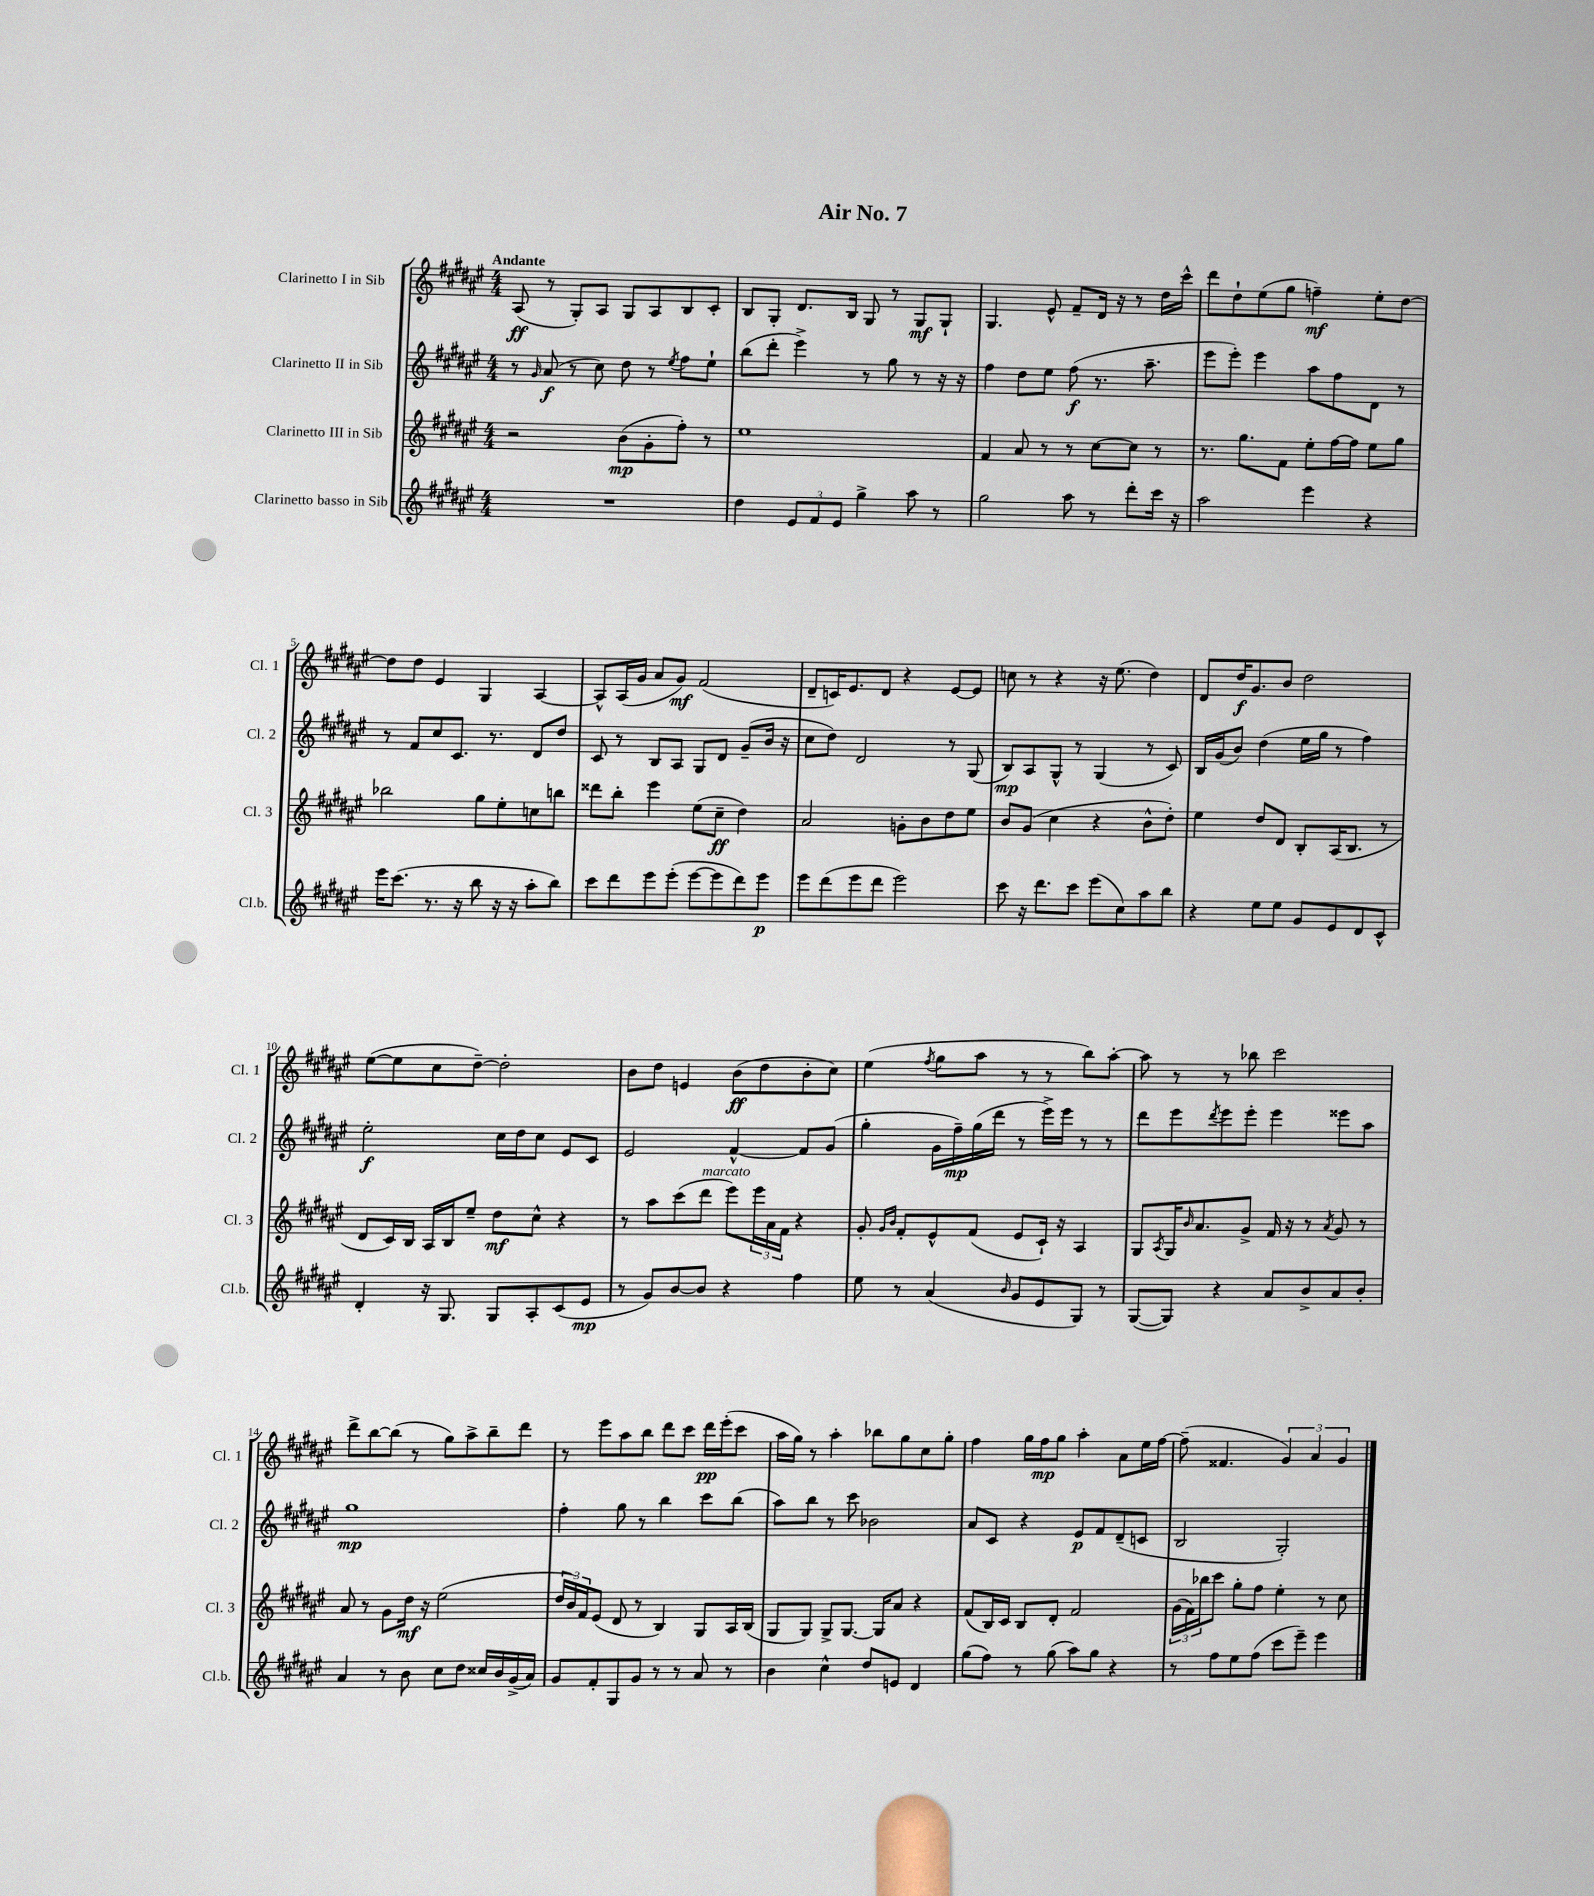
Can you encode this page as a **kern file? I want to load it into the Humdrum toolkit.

**kern	**kern	**kern	**kern
*staff4	*staff3	*staff2	*staff1
*clefG2	*clefG2	*clefG2	*clefG2
*k[f#c#g#d#a#e#]	*k[f#c#g#d#a#e#]	*k[f#c#g#d#a#e#]	*k[f#c#g#d#a#e#]
*M4/4	*M4/4	*M4/4	*M4/4
1r	2r	8r	(8A#/
.	.	16qqg#/	.
.	.	(8a#/	8r
.	.	8r	8G#'/L)
.	.	8cc#\)	8A#/J
.	(8b\L	8dd#\	8G#/L
.	8g#'\	8r	8A#/
.	.	8qee#/	.
.	8ff#'\J)	8ff#\L	8B/
.	8r	8ee#`\J	8c#'/J
=	=	=	=
4dd#\	1ee#	(8bb\L	8B/L
.	.	8ddd#'\J	8G#'/J
12e#/L	.	4eee#^\)	8.d#/L
12f#/	.	.	.
12e#/J	.	.	.
.	.	.	16B/Jk
4gg#^\	.	8r	8G#/
.	.	8gg#\	8r
8aa#\	.	8r	8G#/L
8r	.	16r	8G#`/J
.	.	16r	.
=	=	=	=
2gg#\	4f#/	4ff#\	4.G#/
.	8a#/	8dd#\L	.
.	8r	8ee#\J	8e#^^/
8aa#\	8r	(8ff#\	8f#~/L
8r	[8cc#\L	8.r	16d#/Jk
.	.	.	16r
8ddd#'\L	8cc#\]J	.	8r
.	.	8.aa#~\	.
16ccc#\Jk	8r	.	16dd#\LL
16r	.	.	16ccc#^^\JJ
=	=	=	=
2aa#\	8.r	8eee#\L	8ddd#\L
.	.	8eee#'\J)	8dd#`\
.	8.gg#\L	.	.
.	.	4eee#\	(8ee#\
.	8f#\J	.	8gg#\J
4eee#\	8ee#'\L	8aa#\L	4ff~\)
.	[16ff#\L	8ff#\	.
.	16ff#\]JJ	.	.
4r	8ee#\L	8d#\J	8ee#'\L
.	8gg#\J	8r	[8dd#\J
=	=	=	=
16eee#\LK	2bb-\	8r	8dd#\]L
(8.ccc#\J	.	.	.
.	.	8f#/L	8dd#\J
8.r	.	8cc#/	4e#/
.	.	8.c#/J	.
16r	.	.	.
8bb\	8gg#\L	.	4G#/
.	.	8.r	.
16r	8ee#'\	.	.
16r	.	.	.
8aa#'\L	8cc\	8d#/L	[4A#/
8bb\J)	8bb\J	8dd#/J	.
=	=	=	=
8ccc#\L	8ddd##\L	8c#/	8A#^^/]L
8ddd#\	8bb'\J	8r	(16A#/L
.	.	.	16g#/JJ
8eee#\	4eee#\	8B/L	8a#/L
(8eee#'\J	.	8A#/J	8g#/J)
[8eee#\L	(8ee#\L	8G#/L	(2f#/
8eee#\]	8cc#~\J	8d#/J	.
8ddd#\)	4dd#\)	(8g#~/L	.
8eee#\J	.	16b/Jk	.
.	.	16r	.
=	=	=	=
8eee#\L	2a#/	8cc#\L	8d#~/L
(8ddd#\	.	8dd#\J)	16c/K)
.	.	.	8.e#/
8eee#\	.	2d#/	.
8ddd#\J	.	.	8d#/J
2eee#\)	8g'\L	.	4r
.	8b\	.	.
.	8dd#\	8r	[8e#/L
.	8ee#\J	(8G#/	8e#/]J
=	=	=	=
8ccc#\	8b/L	8B/L)	8cc\
16r	(8g#/J	8A#/	8r
8.ddd#\L	.	.	.
.	4cc#\	8G#^^/J	4r
8ccc#\J	.	8r	.
(8eee#\L	4r	(4G#/	16r
.	.	.	(8.ee#\
8cc#\)	.	.	.
8aa#\	8b^^\L	8r	4dd#\)
8bb\J	8dd#'\J)	8c#/)	.
=	=	=	=
4r	4ee#\	16B/LL	8d#/L
.	.	(16g#/J	.
.	.	8b/J)	16dd#/K
.	.	.	8.g#/
8ee#\L	8dd#/L	(4dd#\	.
8ee#\J	8d#/J	.	8b/J
8g#/L	8B'/L	16ee#\LL	2dd#\
.	.	16gg#\JJ	.
8e#/	(16A#/K	8r	.
.	8.B/J	.	.
8d#/	.	4ff#\)	.
8c#^^/J	8r	.	.
=	=	=	=
4d#'/	8d#/L	2ee#'\	([8ee#\L
.	16c#/L)	.	8ee#\]
.	16B/JJ	.	.
16r	16A#/LL	.	8cc#\
8.G#/	16B/J	.	.
.	8ee#~/J	.	[8dd#~\J)
8G#/L	8dd#\L	16cc#\LL	2dd#'\]
.	.	16dd#\J	.
8A#'/	8cc#^^\J	8cc#\J	.
(8c#/	4r	8e#/L	.
8e#/J	.	8c#/J	.
=	=	=	=
8r	8r	2e#/	8b\L
8g#/L)	8aa#\L	.	8dd#\J
[8b/	(8ccc#\	.	4e/
8b/]J	8ddd#\J	.	.
4r	8eee#\L)	[4f#^^/	(8b\L
.	24eee#\L	.	8dd#\
.	24a#\	.	.
.	24f#\JJ	.	.
4ff#\	4r	8f#/]L	8b'\
.	.	(8g#/J	8cc#\J)
=	=	=	=
8ee#\	8g#'/	4gg#'\	(4ee#\
.	16qqg#/LL	.	.
.	16qqb/JJ	.	.
8r	8f#'/L	.	.
.	.	.	8qff#/
(4a#/	8e#^^/	16g#\LL	8gg#\L
.	.	16ff#~\)	.
.	(8f#/J	(16gg#\	8aa#\J
.	.	16ddd#\JJ	.
16qqb/	.	.	.
8g#/L	8e#/L	8r	8r
8e#/	16c#`/Jk)	16eee#^\LL)	8r
.	16r	16eee#\JJ	.
8G#/J)	4A#/	8r	8bb\L)
8r	.	8r	[8aa#'\J
=	=	=	=
([8G#/L	8G#/L	8ddd#\L	8aa#\]
.	8qA#/	.	.
8G#/]J)	16G#/K	8eee#\	8r
.	16qqb/	.	.
.	8.a#/	.	.
.	.	8qddd#/	.
4r	.	8eee#\	8r
.	8g#^/J	8eee#'\J	8bb-\
8a#/L	16f#/	4eee#\	2ccc#\
.	16r	.	.
8b^/	8r	.	.
.	8qa#/	.	.
8a#/	8g#/	8eee##\L	.
8b'/J	8r	8aa#\J	.
=	=	=	=
4a#/	8a#/	1gg#	8ddd#^\L
.	8r	.	[8bb\
8r	8g#\L	.	(8bb\]J
8b\	16dd#\Jk	.	8r
.	16r	.	.
8cc#\L	(2ee#\	.	8gg#\L)
8dd#\J	.	.	8aa#^\
16cc##/LL	.	.	8bb~\
16b/	.	.	.
(16g#^/	.	.	8ddd#\J
16a#/JJ)	.	.	.
=	=	=	=
8g#/L	24dd#/LL	4ff#'\	8r
.	24b/)	.	.
.	24f#/J	.	.
8f#'/	(8e#/J	.	8eee#\L
8G#/	8d#/	8gg#\	8aa#\
8g#/J	8r	8r	8bb\J
8r	4B/)	4bb\	8ddd#\L
8r	.	.	8ccc#\J
8a#/	8G#/L	8ccc#\L	16ddd#\LL
.	.	.	(16eee#'\J
8r	16A#/L	(8bb\J	8ccc#\J
.	(16B/JJ	.	.
=	=	=	=
4b\	8G#/L	8aa#\L)	16aa#\LL
.	.	.	16gg#\JJ)
.	8G#/J)	8bb\J	8r
4cc#^^\	8G#^/L	8r	4aa#'\
.	[8.G#/J	8ccc#\	.
8dd#/L	.	2b-\	8bb-\L
.	16G#/]LK	.	.
8e/J	8a#/J	.	8gg#\
4d#/	4r	.	8cc#\
.	.	.	8gg#'\J
=	=	=	=
(8gg#\L	(8f#/L	8a#/L	4ff#\
8ff#\J)	16B/L)	8c#/J	.
.	16c#/JJ	.	.
8r	8B/L	4r	16gg#\LL
.	.	.	16ff#\J
(8gg#\	8d#'/J	.	8gg#\J
8aa#\L)	2f#/	8e#/L	4aa#'\
8gg#\J	.	8f#/	.
4r	.	(8d#~/	8a#\L
.	.	8c/J	16ee#\L
.	.	.	[16ff#\JJ
=	=	=	=
8r	(24g#\LL	2B/	(8ff#~\]
.	24f#\)	.	.
.	24bb-\J	.	.
8ff#\L	8ccc#\J	.	4.f##/
8ee#\	8gg#'\L	.	.
(8ff#\J	8ff#\J	.	.
8ccc#\L	4ee#'\	2G#'/)	6g#/)
8eee#~\J)	.	.	.
.	.	.	6a#/
4eee#\	8r	.	.
.	.	.	6g#/
.	8cc#\	.	.
==	==	==	==
*-	*-	*-	*-
